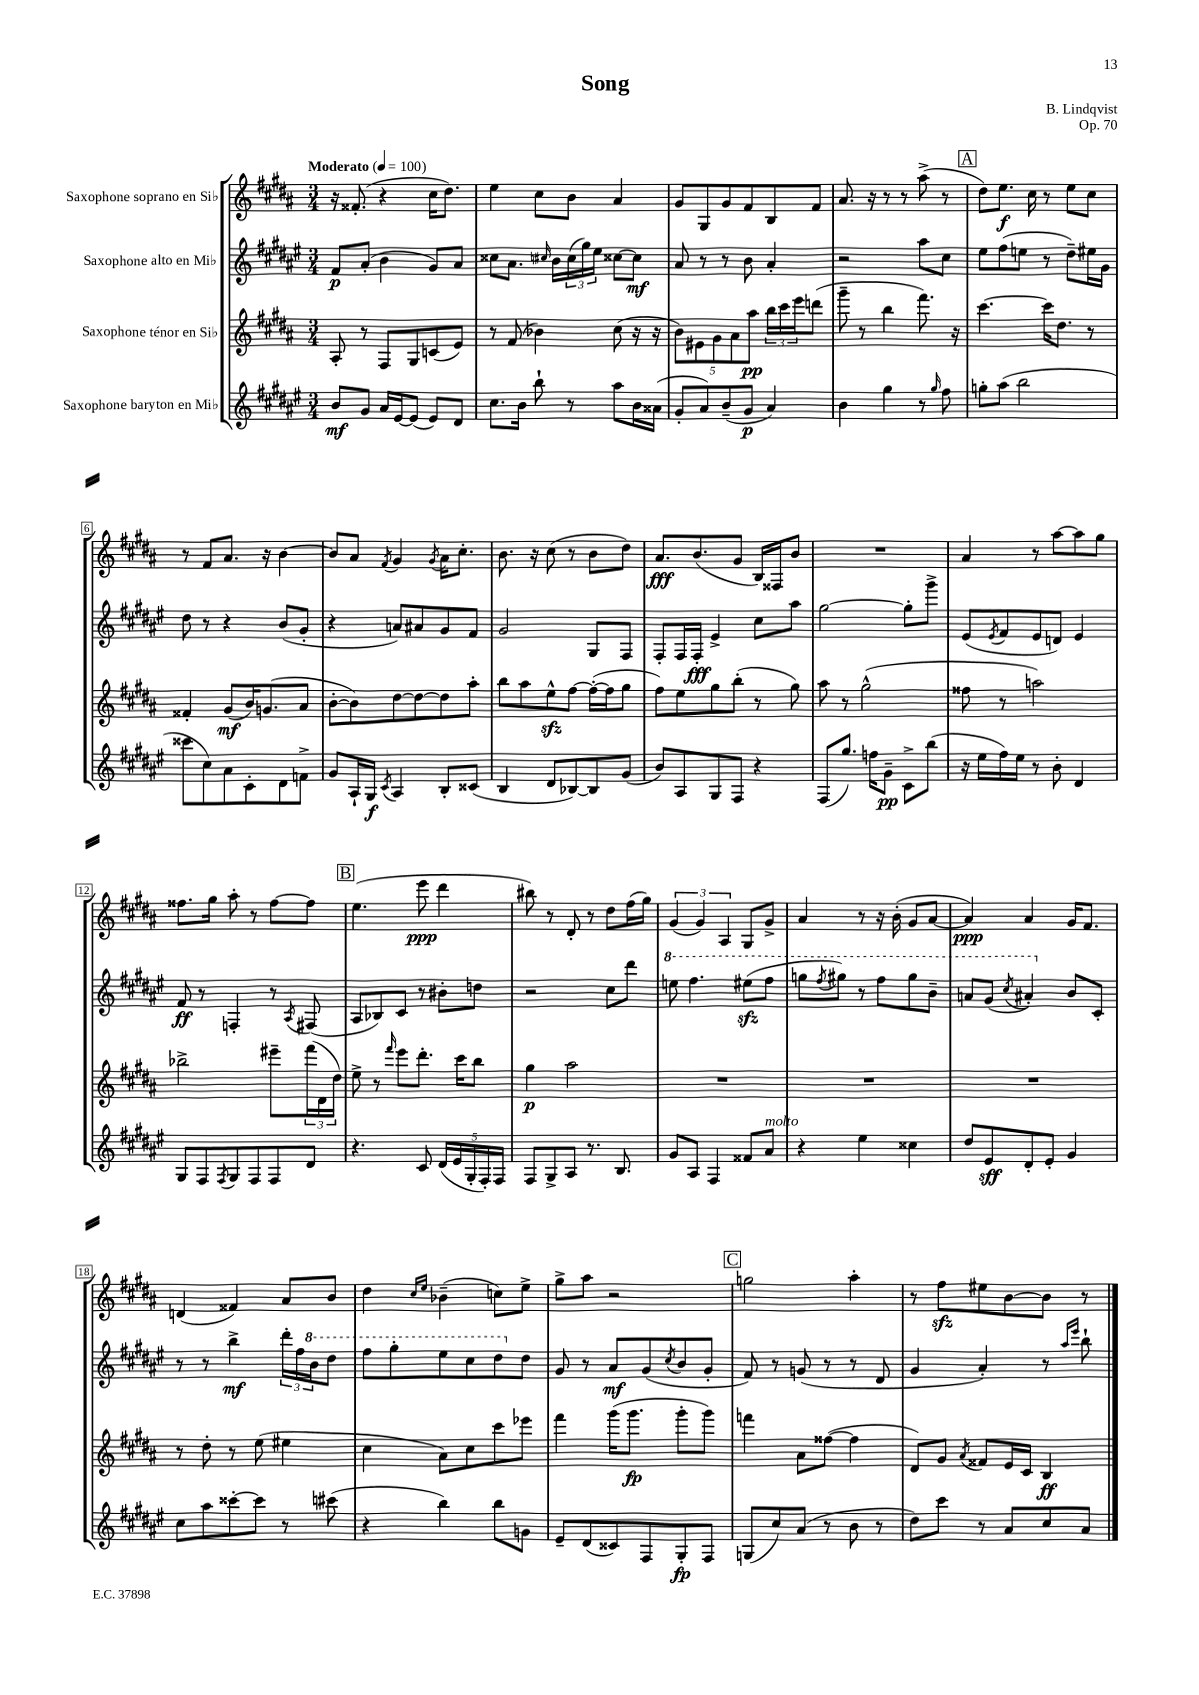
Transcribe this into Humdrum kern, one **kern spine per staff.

**kern	**dynam	**kern	**dynam	**kern	**dynam	**kern	**dynam
*part4	*part4	*part3	*part3	*part2	*part2	*part1	*part1
*staff4	*staff4	*staff3	*staff3	*staff2	*staff2	*staff1	*staff1
*I"Saxophone baryton en Mi♭	*	*I"Saxophone ténor en Si♭	*	*I"Saxophone alto en Mi♭	*	*I"Saxophone soprano en Si♭	*
*clefG2	*	*clefG2	*	*clefG2	*	*clefG2	*
*k[f#c#g#d#a#e#]	*	*k[f#c#g#d#a#]	*	*k[f#c#g#d#a#e#]	*	*k[f#c#g#d#a#]	*
*M3/4	*	*M3/4	*	*M3/4	*	*M3/4	*
*MM100	*	*MM100	*	*MM100	*	*MM100	*
=1	=1	=1	=1	=1	=1	=1	=1
!	!	!	!	!	!	!LO:TX:a:B:t=Moderato	!
8b/L	mf	8A#'/	.	8f#/L	p	16r	.
.	.	.	.	.	.	(8.f##X'/	.
8g#/J	.	8r	.	(8a#'/J	.	.	.
16a#/LL	.	8F#/L	.	4b\	.	4r	.
[16e#/J	.	.	.	.	.	.	.
(8e#/J]	.	8G#/	.	.	.	.	.
8e#/L)	.	(8cn/	.	8g#/L)	.	16cc#\KL	.
.	.	.	.	.	.	8.dd#\J)	.
8d#/J	.	8e/J)	.	8a#/J	.	.	.
=2	=2	=2	=2	=2	=2	=2	=2
8.cc#\L	.	8r	.	8cc##X\L	.	4ee\	.
.	.	(8f#/	.	8.a#\J	.	.	.
16b\Jk	.	.	.	.	.	.	.
8bb`\	.	4b-X\)	.	.	.	8cc#\L	.
.	.	.	.	16qqcc#X/	.	.	.
.	.	.	.	16b\LL	.	.	.
8r	.	.	.	(24cc#\	.	8b\J	.
.	.	.	.	24gg#\)	.	.	.
.	.	.	.	24ee#\JJ	.	.	.
8aa#\L	.	(8cc#\	.	[8cc##X\L	.	4a#/	.
16b\L	.	16r	.	8cc##\J]	mf	.	.
(16a##X\JJ	.	16r	.	.	.	.	.
=3	=3	=3	=3	=3	=3	=3	=3
8g#'/L	.	10b\L)	.	8a#/	.	8g#/L	.
.	.	10e#X\	.	.	.	.	.
8a#/)	.	.	.	8r	.	8G#/	.
.	.	10g#\	.	.	.	.	.
(8b~/	.	.	.	8r	.	8g#/	.
.	.	10a#\	.	.	.	.	.
8g#/J	p	.	.	8b\	.	8f#/	.
.	.	10aa#\J	pp	.	.	.	.
4a#/)	.	24bb\LL	.	4a#'/	.	8B/	.
.	.	24ccc#\	.	.	.	.	.
.	.	24eee\J	.	.	.	.	.
.	.	(8dddn\J	.	.	.	8f#/J	.
=4	=4	=4	=4	=4	=4	=4	=4
4b\	.	8ggg#~\	.	2r	.	8.a#/	.
.	.	8r	.	.	.	.	.
.	.	.	.	.	.	16r	.
4gg#\	.	4bb\	.	.	.	8r	.
.	.	.	.	.	.	8r	.
8r	.	8.fff#\)	.	8aa#\L	.	(8aa#^\	.
16qqgg#/	.	.	.	.	.	.	.
8ff#\	.	.	.	8cc#\J	.	8r	.
.	.	16r	.	.	.	.	.
!!LO:REH:place=s1:t=A
=5	=5	=5	=5	=5	=5	=5	=5
8ggn'\L	.	[4.ccc#\	.	8ee#\L	.	8dd#\L)	.
(8aa#\J	.	.	.	(8ff#\	.	8.ee\J	f
2bb\	.	.	.	8een\J	.	.	.
.	.	.	.	.	.	16cc#\	.
.	.	16ccc#\KL]	.	8r	.	8r	.
.	.	8.dd#\J	.	.	.	.	.
.	.	.	.	8dd#~\L)	.	8ee\L	.
.	.	8r	.	16ee#X\L	.	8cc#\J	.
.	.	.	.	16g#\JJ	.	.	.
!!LO:LB:g=z
=6	=6	=6	=6	=6	=6	=6	=6
8ccc##X\L	.	4f##X'/	.	8dd#\	.	8r	.
8cc#\)	.	.	.	8r	.	8f#/L	.
8a#\	.	(8g#/L	mf	4r	.	8.a#/J	.
8c#'\	.	16b/K)	.	.	.	.	.
.	.	(8.gn/	.	.	.	16r	.
8d#\	.	.	.	(8b/L	.	[4b\	.
8fn^\J	.	8a#/J	.	8g#'/J	.	.	.
=7	=7	=7	=7	=7	=7	=7	=7
8g#/L	.	[8b'\L	.	4r	.	8b/L]	.
16A#`/L	.	8b\])	.	.	.	8a#/J	.
16G#/JJ	f	.	.	.	.	.	.
8qc#/	.	.	.	.	.	8qf#/	.
4A#/	.	[8dd#\	.	8an/L)	.	4g#/	.
.	.	8dd#\_	.	8a#X/	.	.	.
.	.	.	.	.	.	8qg#/	.
8B'/L	.	8dd#\]	.	8g#/	.	16a#\KL	.
.	.	.	.	.	.	8.cc#'\J	.
(8c##X/J	.	8aa#'\J	.	8f#/J	.	.	.
=8	=8	=8	=8	=8	=8	=8	=8
4B/	.	8bb\L	.	2g#/	.	8.b\	.
.	.	8aa#\	.	.	.	.	.
.	.	.	.	.	.	16r	.
8d#/L	.	8eezz^^\	.	.	.	(8cc#\	.
[8B-X/)	.	[8ff#\J	.	.	.	8r	.
8B-/]	.	(16ff#'\LL_	.	8G#/L	.	8b\L	.
.	.	16ff#\J]	.	.	.	.	.
(8g#/J	.	8gg#\J	.	8F#/J	.	8dd#\J)	.
=9	=9	=9	=9	=9	=9	=9	=9
8b/L)	.	8ff#\L)	.	8F#'/L	.	8.a#/L	fff
8A#/	.	8ee\	.	16F#/L	.	.	.
.	.	.	.	16F#'/JJ	fff	(8.b/	.
8G#/	.	8gg#\	.	4e#^/	.	.	.
8F#/J	.	(8bb'\J	.	.	.	8g#/J	.
4r	.	8r	.	8cc#\L	.	16B/LL)	.
.	.	.	.	.	.	16F##X/J	.
.	.	8gg#\)	.	8aa#\J	.	8b/J	.
=10	=10	=10	=10	=10	=10	=10	=10
(8F#/L	.	8aa#\	.	[2gg#\	.	2.r	.
8.gg#/J)	.	8r	.	.	.	.	.
.	.	(2gg#^^\	.	.	.	.	.
16ffn\KL	.	.	.	.	.	.	.
8g#~\J	pp	.	.	.	.	.	.
8c#^\L	.	.	.	8gg#'\L]	.	.	.
(8bb\J	.	.	.	8ggg#^\J	.	.	.
=11	=11	=11	=11	=11	=11	=11	=11
16r	.	8ff##X\	.	(8e#/L	.	4a#/	.
16ee#\LL	.	.	.	.	.	.	.
.	.	.	.	8qe#/	.	.	.
16ff#\)	.	8r	.	8f#/	.	.	.
16ee#\JJ	.	.	.	.	.	.	.
8r	.	2aan\)	.	8e#/	.	8r	.
8b'\	.	.	.	8dn/J)	.	[8aa#\L	.
4d#/	.	.	.	4e#/	.	8aa#\]	.
.	.	.	.	.	.	8gg#\J	.
!!LO:LB:g=z
=12	=12	=12	=12	=12	=12	=12	=12
8G#/L	.	2bb-X^\	.	8f#/	ff	8.ff##X\L	.
8F#/	.	.	.	8r	.	.	.
.	.	.	.	.	.	16gg#\Jk	.
8qF#/	.	.	.	.	.	.	.
8G#/	.	.	.	4Fn'/	.	8aa#'\	.
8F#/	.	.	.	.	.	8r	.
8F#/	.	8eee#X~\L	.	8r	.	[8ff##\L	.
.	.	.	.	8qA#/	.	.	.
8d#/J	.	(24fff#\L	.	(8F#X/	.	8ff##\J]	.
.	.	24d#\	.	.	.	.	.
.	.	24dd#\JJ)	.	.	.	.	.
!!LO:REH:place=s1:t=B
=13	=13	=13	=13	=13	=13	=13	=13
4.r	.	8ee^\	.	8A#/L	.	(4.ee\	.
.	.	8r	.	8B-X/)	.	.	.
.	.	16qqfff#/	.	.	.	.	.
.	.	8eee\L	.	8c#/J	.	.	.
8c#/	.	8.ddd#'\J	.	8r	.	8eee\	ppp
(20d#/LL	.	.	.	8b#X'\L	.	4ddd#\	.
20e#/	.	.	.	.	.	.	.
.	.	16ccc#\KL	.	.	.	.	.
20G#'/	.	.	.	.	.	.	.
.	.	8bb\J	.	8ddn\J	.	.	.
20F#'/)	.	.	.	.	.	.	.
20F#/JJ	.	.	.	.	.	.	.
=14	=14	=14	=14	=14	=14	=14	=14
8F#/L	.	4gg#\	p	2r	.	8bb#X\)	.
8G#^/	.	.	.	.	.	8r	.
8A#/J	.	2aa#\	.	.	.	8d#'/	.
8.r	.	.	.	.	.	8r	.
.	.	.	.	8cc#\L	.	8dd#\L	.
8.B/	.	.	.	.	.	.	.
.	.	.	.	8ddd#\J	.	(16ff#\L	.
.	.	.	.	.	.	16gg#\JJ)	.
=15	=15	=15	=15	=15	=15	=15	=15
*	*	*	*	*8va	*	*	*
8g#/L	.	2.r	.	8eeen\	.	(6g#/	.
8A#/J	.	.	.	4.fff#\	.	.	.
.	.	.	.	.	.	6g#/)	.
4F#/	.	.	.	.	.	.	.
.	.	.	.	.	.	6A#/	.
8f##X/L	.	.	.	(8eee#Xzz\L	.	8G#/L	.
!LO:TX:a:i:t=molto	!	!	!	!	!	!	!
8a#/J	.	.	.	8fff#\J	.	8g#^/J	.
=16	=16	=16	=16	=16	=16	=16	=16
4r	.	2.r	.	8gggn\L	.	4a#/	.
.	.	.	.	8qfff#/	.	.	.
.	.	.	.	8ggg#X\J)	.	.	.
4ee#\	.	.	.	8r	.	8r	.
.	.	.	.	8fff#\L	.	16r	.
.	.	.	.	.	.	(16b'\	.
4cc##X\	.	.	.	8ggg#\	.	8g#/L	.
.	.	.	.	8bb~\J	.	[8a#/J	.
=17	=17	=17	=17	=17	=17	=17	=17
8dd#/L	.	2.r	.	8aan/L	.	4a#/])	ppp
8e#/	sff	.	.	(8gg#/J	.	.	.
.	.	.	.	8qccc#/	.	.	.
8d#'/	.	.	.	4aa#X'/)	.	4a#/	.
8e#'/J	.	.	.	.	.	.	.
*	*	*	*	*X8va	*	*	*
4g#/	.	.	.	8b/L	.	16g#/KL	.
.	.	.	.	.	.	8.f#/J	.
.	.	.	.	8c#'/J	.	.	.
!!LO:LB:g=z
=18	=18	=18	=18	=18	=18	=18	=18
8cc#\L	.	8r	.	8r	.	(4dn/	.
8aa#\	.	8dd#'\	.	8r	.	.	.
[8ccc##X'\	.	8r	.	4bb^\	mf	4f##X/)	.
8ccc##\J]	.	(8ee\	.	.	.	.	.
8r	.	4ee#X\	.	24ddd#'\LL	.	8a#/L	.
.	.	.	.	24ff#\	.	.	.
*	*	*	*	*8va	*	*	*
.	.	.	.	24bb\J	.	.	.
(8ccc#X\	.	.	.	8ddd#\J	.	8b/J	.
=19	=19	=19	=19	=19	=19	=19	=19
4r	.	4cc#\	.	8fff#\L	.	4dd#\	.
.	.	.	.	8ggg#'\	.	.	.
.	.	.	.	.	.	16qqcc#/LL	.
.	.	.	.	.	.	16qqee/JJ	.
4bb\)	.	8a#\L)	.	8eee#\	.	(4b-X~\	.
.	.	8cc#\	.	8ccc#\	.	.	.
8bb\L	.	8ccc#\	.	8ddd#\	.	8ccn\L)	.
*	*	*	*	*X8va	*	*	*
8gn\J	.	8eee-X\J	.	8dd#\J	.	8ee^\J	.
=20	=20	=20	=20	=20	=20	=20	=20
8e#~/L	.	4fff#\	.	8g#/	.	8gg#^\L	.
(8d#/	.	.	.	8r	.	8aa#\J	.
8c##X/)	.	(16ggg#\KL	.	8a#/L	mf	2r	.
.	.	8.ggg#\J	fp	.	.	.	.
8F#/	.	.	.	(8g#/	.	.	.
.	.	.	.	8qcc#/	.	.	.
8G#'/	fp	8ggg#'\L	.	8b/	.	.	.
8F#/J	.	8ggg#\J)	.	8g#'/J	.	.	.
!!LO:REH:place=s1:t=C
=21	=21	=21	=21	=21	=21	=21	=21
(8Gn/L	.	4fffn\	.	8f#/)	.	2ggn\	.
8cc#/)	.	.	.	8r	.	.	.
(8a#/J	.	8a#\L	.	(8gn/	.	.	.
8r	.	([8ff##X\J	.	8r	.	.	.
8b\	.	4ff##\]	.	8r	.	4aa#'\	.
8r	.	.	.	8d#/	.	.	.
=22	=22	=22	=22	=22	=22	=22	=22
8dd#\L)	.	8d#/L)	.	4g#/	.	8r	.
8ccc#\J	.	8g#/J	.	.	.	8ff#zz\L	.
.	.	8qa#/	.	.	.	.	.
8r	.	8f##X/L	.	4a#'/)	.	8ee#X\	.
8a#/L	.	16e/L	.	.	.	[8b\	.
.	.	16c#/JJ	.	.	.	.	.
8cc#/	.	4B/	ff	8r	.	8b\J]	.
.	.	.	.	16qqaa#/LL	.	.	.
.	.	.	.	16qqeee#/JJ	.	.	.
8a#/J	.	.	.	8bb`\	.	8r	.
==	==	==	==	==	==	==	==
*-	*-	*-	*-	*-	*-	*-	*-
